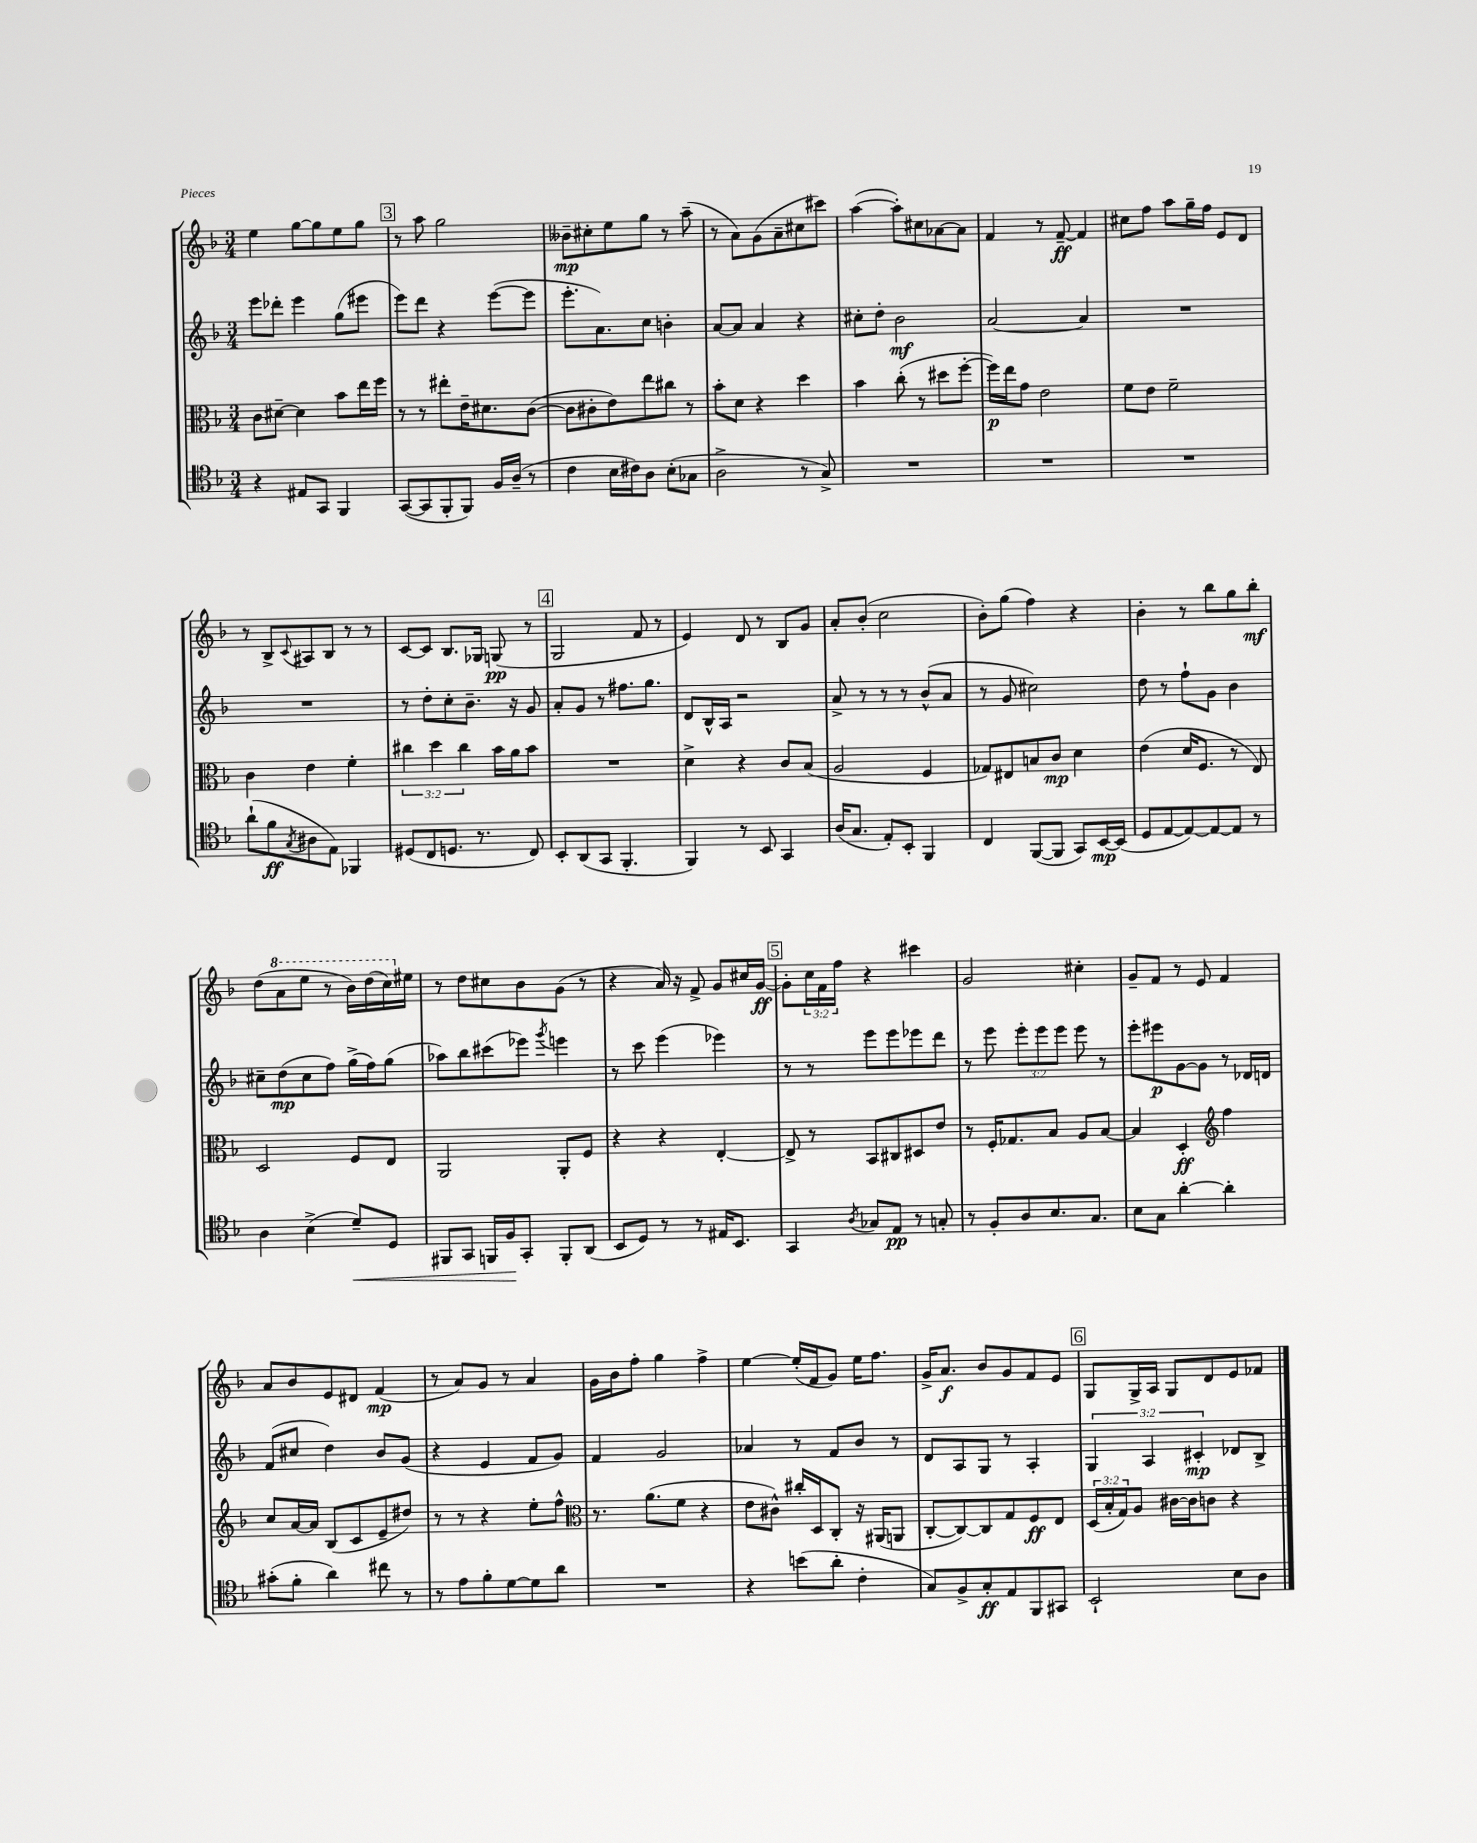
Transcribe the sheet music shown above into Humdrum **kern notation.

**kern	**dynam	**kern	**dynam	**kern	**dynam	**kern	**dynam
*part4	*part4	*part3	*part3	*part2	*part2	*part1	*part1
*staff4	*staff4	*staff3	*staff3	*staff2	*staff2	*staff1	*staff1
*clefC4	*	*clefC3	*	*clefG2	*	*clefG2	*
*k[b-]	*	*k[b-]	*	*k[b-]	*	*k[b-]	*
*M3/4	*	*M3/4	*	*M3/4	*	*M3/4	*
=20	=20	=20	=20	=20	=20	=20	=20
4r	.	8c\L	.	8eee\L	.	4ee\	.
.	.	[8d#X~\J	.	8ddd-X'\J	.	.	.
8E#X/L	.	4d#\]	.	4eee\	.	[8gg\L	.
8GG/J	.	.	.	.	.	8gg\]	.
4FF/	.	8b-\L	.	(8gg\L	.	8ee\	.
.	.	16ee\L	.	8eee#X\J	.	8gg\J	.
.	.	16ff\JJ	.	.	.	.	.
!!LO:REH:place=s1:t=3
=21	=21	=21	=21	=21	=21	=21	=21
([8GG/L	.	8r	.	8eee\L)	.	8r	.
8GG/]	.	8r	.	8ddd\J	.	8aa\	.
8FF'/	.	8ee#X'\L	.	4r	.	2gg\	.
8FF/J)	.	16e~\K	.	.	.	.	.
.	.	8.d#X\	.	.	.	.	.
16F/LL	.	.	.	([8eee\L	.	.	.
(16A~/JJ	.	.	.	.	.	.	.
8r	.	([8c\J	.	8eee\J]	.	.	.
=22	=22	=22	=22	=22	=22	=22	=22
4c\	.	8c\L]	.	8.eee'\L	.	8b--X~\L	mp
.	.	8c#X'\	.	.	.	8cc#X'\	.
.	.	.	.	8.a\)	.	.	.
16B-\LL	.	8e\)	.	.	.	8ee\	.
16c#X\J)	.	.	.	.	.	.	.
8A\J	.	8ee\	.	8cc\J	.	8gg\J	.
(8B-'\L	.	8cc#X\J	.	4bn'\	.	8r	.
8G-X\J	.	8r	.	.	.	(8aa~\	.
=23	=23	=23	=23	=23	=23	=23	=23
2A^\	.	8b-'\L	.	[8a/L	.	8r	.
.	.	8d\J	.	8a/J]	.	8a\L)	.
.	.	4r	.	4a/	.	(8g\	.
.	.	.	.	.	.	8a~\	.
8r	.	4dd\	.	4r	.	8cc#X\	.
8G^/)	.	.	.	.	.	8ccc#X\J)	.
=24	=24	=24	=24	=24	=24	=24	=24
2.r	.	4b-\	.	8cc#X'\L	.	([4aa\	.
.	.	.	.	8dd'\J	.	.	.
.	.	(8cc'\	.	2b-\	mf	8aa'\L])	.
.	.	8r	.	.	.	8cc#X\	.
.	.	8dd#X\L	.	.	.	[8a-X\	.
.	.	[8ff'\J	.	.	.	8a-\J]	.
=25	=25	=25	=25	=25	=25	=25	=25
2.r	.	16ff\LL])	p	[2a/	.	4f/	.
.	.	16ee\J	.	.	.	.	.
.	.	8g\J	.	.	.	.	.
.	.	2e\	.	.	.	8r	.
.	.	.	.	.	.	[8f~/	ff
.	.	.	.	4a/]	.	4f/]	.
=26	=26	=26	=26	=26	=26	=26	=26
2.r	.	8f\L	.	2.r	.	8cc#X\L	.
.	.	8e\J	.	.	.	8ff\J	.
.	.	2f~\	.	.	.	8aa\L	.
.	.	.	.	.	.	16gg~\L	.
.	.	.	.	.	.	16ff\JJ	.
.	.	.	.	.	.	8e/L	.
.	.	.	.	.	.	8d/J	.
!!LO:LB:g=z
=27	=27	=27	=27	=27	=27	=27	=27
(8a`\L	.	4c\	.	2.r	.	8r	.
8f\	ff	.	.	.	.	8B-^/L	.
8qG/	.	.	.	.	.	8qqc/	.
8A#X\	.	4e\	.	.	.	8A#X/	.
8E\J)	.	.	.	.	.	8B-/J	.
4FF-X/	.	4f'\	.	.	.	8r	.
.	.	.	.	.	.	8r	.
=28	=28	=28	=28	=28	=28	=28	=28
(8D#X/L	.	6cc#X\	.	8r	.	[8c/L	.
8C/	.	.	.	8dd'\L	.	8c/J]	.
.	.	6dd\	.	.	.	.	.
8.Dn/J	.	.	.	8cc'\	.	8.B-/L	.
.	.	6cc#\	.	.	.	.	.
.	.	.	.	8.b-~\J	.	.	.
8.r	.	.	.	.	.	16G-X/Jk	.
.	.	16b-\LL	.	.	.	(8Gn/	pp
.	.	16a\J	.	16r	.	.	.
8C/)	.	8b-\J	.	8g/	.	8r	.
!!LO:REH:place=s1:t=4
=29	=29	=29	=29	=29	=29	=29	=29
8BB-'/L	.	2.r	.	8a'/L	.	2G/	.
(8AA/	.	.	.	8g/J	.	.	.
8GG/J	.	.	.	8r	.	.	.
4.FF'/	.	.	.	8.ff#X\L	.	.	.
.	.	.	.	.	.	8f/	.
.	.	.	.	8.gg\J	.	.	.
.	.	.	.	.	.	8r	.
=30	=30	=30	=30	=30	=30	=30	=30
4FF/)	.	4d^\	.	8d/L	.	4e/)	.
.	.	.	.	16B-^^/L	.	.	.
.	.	.	.	16A/JJ	.	.	.
8r	.	4r	.	2r	.	8d/	.
8BB-/	.	.	.	.	.	8r	.
4GG/	.	8c/L	.	.	.	8B-/L	.
.	.	(8B-/J	.	.	.	8g/J	.
=31	=31	=31	=31	=31	=31	=31	=31
(16A/KL	.	2A/	.	8a^/	.	8a'/L	.
8.G/J	.	.	.	.	.	.	.
.	.	.	.	8r	.	(8b-'/J	.
8E'/L)	.	.	.	8r	.	2cc\	.
8BB-'/J	.	.	.	8r	.	.	.
4FF/	.	4F/	.	(8b-^^/L	.	.	.
.	.	.	.	8a/J	.	.	.
=32	=32	=32	=32	=32	=32	=32	=32
4C/	.	8G-X/L)	.	8r	.	8b-'\L)	.
.	.	8E#X/	.	8g/	.	(8gg\J	.
([8FF/L	.	8Bn/	.	2cc#X\)	.	4ff\)	.
8FF/J]	.	8c/J	mp	.	.	.	.
8GG/L)	.	4d\	.	.	.	4r	.
[16BB-/L	mp	.	.	.	.	.	.
(16BB-/JJ]	.	.	.	.	.	.	.
=33	=33	=33	=33	=33	=33	=33	=33
8D/L	.	(4e\	.	8dd\	.	4b-'\	.
[8E/	.	.	.	8r	.	.	.
8E/_)	.	16d/KL	.	8ff`\L	.	8r	.
.	.	8.F/J	.	.	.	.	.
8E/_	.	.	.	8g\J	.	8bb-\L	.
8E/J]	.	8r	.	4b-\	.	8gg\	.
8r	.	8E/)	.	.	.	8bb-'\J	mf
!!LO:LB:g=z
=34	=34	=34	=34	=34	=34	=34	=34
4A\	.	2D/	.	8cc#X~\L	.	(8dd\L	.
*	*	*	*	*	*	*8va	*
.	.	.	.	(8dd\	mp	8aa\	.
(4B-^\	.	.	.	8cc#\	.	8eee\J	.
.	.	.	.	8ff\J)	.	8r	.
!	!LO:HP:b	!	!	!	!	!	!
8d~/L)	<	8F/L	.	(16gg^\LL	.	16bb-\LL)	.
.	.	.	.	16ff\J)	.	(16ddd\	.
8D/J	.	8E/J	.	(8gg\J	.	16ccc\)	.
*	*	*	*	*	*	*X8va	*
.	.	.	.	.	.	16ee#X\JJ	.
=35	=35	=35	=35	=35	=35	=35	=35
8FF#X/L	.	2AA/	.	8aa-X\L)	.	8r	.
8GG/J	.	.	.	8bb-\	.	8dd\L	.
16FFn/LL	.	.	.	(8ccc#X\	.	8cc#X\	.
16F/J	.	.	.	.	.	.	.
8GG'/J	[	.	.	8eee-X\J)	.	8b-\	.
.	.	.	.	8qggg/	.	.	.
8FF'/L	.	8AA'/L	.	4eeen\	.	(8g\J	.
(8AA/J	.	8F/J	.	.	.	8r	.
=36	=36	=36	=36	=36	=36	=36	=36
8BB-/L	.	4r	.	8r	.	4r	.
8D/J)	.	.	.	8ccc\	.	.	.
8r	.	4r	.	(4eee\	.	16a/)	.
.	.	.	.	.	.	16r	.
8r	.	.	.	.	.	8f^/	.
16E#X/KL	.	[4E'/	.	4eee-X\)	.	8g/L	.
8.BB-/J	.	.	.	.	.	.	.
.	.	.	.	.	.	16cc#X/L	.
.	.	.	.	.	.	[16g/JJ	ff
!!LO:REH:place=s1:t=5
=37	=37	=37	=37	=37	=37	=37	=37
4GG/	.	8E^/]	.	8r	.	8g'\L]	.
.	.	8r	.	8r	.	24cc\L	.
.	.	.	.	.	.	24f\	.
.	.	.	.	.	.	24ff\JJ	.
8qA/	.	.	.	.	.	.	.
8G-X/L	.	8BB-/L	.	8eee\L	.	4r	.
8E/J	pp	8C#X/	.	8eee\	.	.	.
8r	.	8D#X/	.	8eee-X\	.	4ccc#X\	.
8Gn'/	.	8e/J	.	8ddd\J	.	.	.
=38	=38	=38	=38	=38	=38	=38	=38
8r	.	8r	.	8r	.	2g/	.
8F'/L	.	16F'/KL	.	8eee\	.	.	.
.	.	8.G-X/	.	.	.	.	.
8A/	.	.	.	12eee'\L	.	.	.
.	.	.	.	12eee\	.	.	.
8.B-/	.	8B-/J	.	.	.	.	.
.	.	.	.	12eee\J	.	.	.
.	.	8A/L	.	8eee\	.	4cc#X'\	.
8.G/J	.	.	.	.	.	.	.
.	.	[8B-/J	.	8r	.	.	.
=39	=39	=39	=39	=39	=39	=39	=39
8B-\L	.	4B-/]	.	8eee'\L	.	8g~/L	.
8G\J	.	.	.	8eee#X\	p	8f/J	.
[4a'\	.	4D'/	ff	[8g\	.	8r	.
.	.	.	.	8g\J]	.	8e/	.
*	*	*clefG2	*	*	*	*	*
4a'\]	.	4ff\	.	8r	.	4f/	.
.	.	.	.	16d-X/LL	.	.	.
.	.	.	.	16dn/JJ	.	.	.
!!LO:LB:g=z
=40	=40	=40	=40	=40	=40	=40	=40
(8g#X'\L	.	8cc/L	.	(8f/L	.	8a/L	.
8f'\J	.	[16a/L	.	8cc#X/J	.	8b-/	.
.	.	16a/JJ]	.	.	.	.	.
4a\)	.	(8B-/L	.	4dd\)	.	8e/	.
.	.	8c/	.	.	.	8d#X/J	.
8cc#X\	.	8e~/	.	8b-/L	.	(4f/	mp
8r	.	8dd#X/J)	.	(8g/J	.	.	.
=41	=41	=41	=41	=41	=41	=41	=41
8r	.	8r	.	4r	.	8r	.
8e\L	.	8r	.	.	.	8a/L)	.
8f'\	.	4r	.	4e/	.	8g/J	.
[8d\	.	.	.	.	.	8r	.
8d\]	.	8ee'\L	.	8f/L	.	4a/	.
8a\J	.	8ff^^\J	.	8g/J)	.	.	.
=42	=42	=42	=42	=42	=42	=42	=42
*	*	*clefC3	*	*	*	*	*
2.r	.	8.r	.	4f/	.	16g\LL	.
.	.	.	.	.	.	16b-\J	.
.	.	.	.	.	.	8ff'\J	.
.	.	(8.a\L	.	.	.	.	.
.	.	.	.	2g/	.	4gg\	.
.	.	8f\J	.	.	.	.	.
.	.	4r	.	.	.	4ff^\	.
=43	=43	=43	=43	=43	=43	=43	=43
4r	.	8e\L	.	4a-X/	.	[4ee\	.
.	.	8c#X^^\J)	.	.	.	.	.
(8bn\L	.	16cc#X'/LL	.	8r	.	(16ee'/LL]	.
.	.	16D/J	.	.	.	16f/J	.
8a'\J	.	8C'/J	.	8f/L	.	8g/J)	.
4c'\	.	16r	.	8b-/J	.	16ee\KL	.
.	.	(16AA#X/KL	.	.	.	8.ff\J	.
.	.	8AAn/J	.	8r	.	.	.
=44	=44	=44	=44	=44	=44	=44	=44
8G/L)	.	[8C'/L	.	8d/L	.	16g^/KL	.
.	.	.	.	.	.	8.a/J	f
8F^/	.	8C/_)	.	8A/	.	.	.
8G'/	ff	8C/]	.	8G/J	.	8b-/L	.
8E/	.	8G/	.	8r	.	8g/	.
8FF/	.	8F/	ff	4A'/	.	8f/	.
8GG#X/J	.	8E/J	.	.	.	8e/J	.
!!LO:REH:place=s1:t=6
=45	=45	=45	=45	=45	=45	=45	=45
2BB-`/	.	(24D/LL	.	6G/	.	8G/L	.
.	.	24B-'/	.	.	.	.	.
.	.	24G/J)	.	.	.	.	.
.	.	8A/J	.	.	.	16G^/L	.
.	.	.	.	6A/	.	.	.
.	.	.	.	.	.	16A/JJ	.
.	.	[16c#X\LL	.	.	.	8G/L	.
.	.	16c#\J]	.	.	.	.	.
.	.	.	.	6c#X'/	mp	.	.
.	.	8cn\J	.	.	.	8d/	.
8B-\L	.	4r	.	8d-X/L	.	8e/	.
8A\J	.	.	.	8B-^/J	.	8f-X/J	.
==	==	==	==	==	==	==	==
*-	*-	*-	*-	*-	*-	*-	*-
